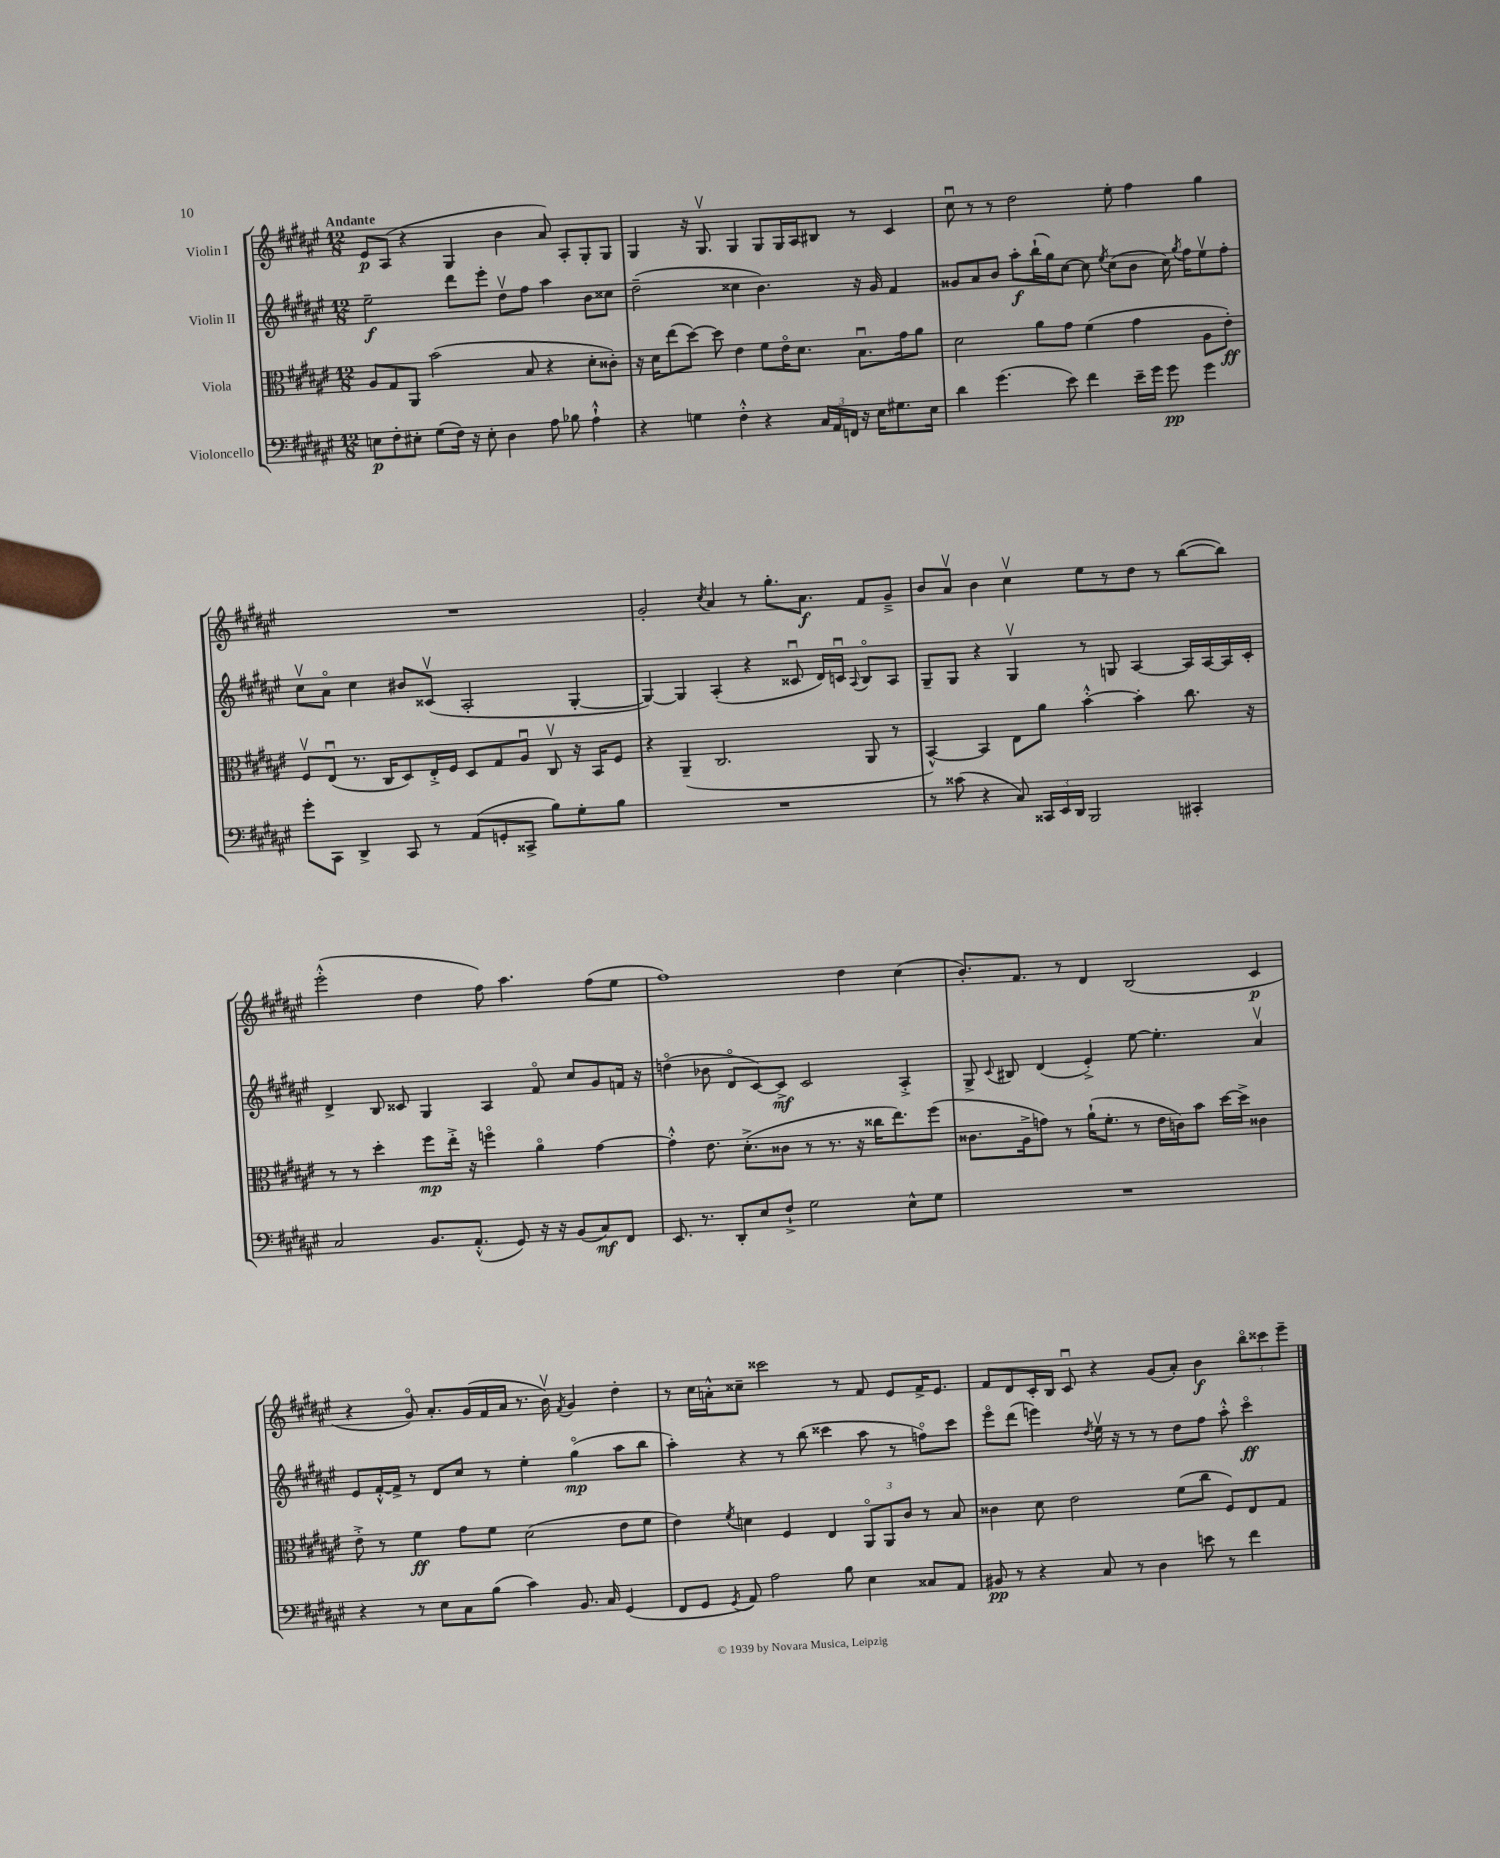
<<
\new StaffGroup <<
\new Staff = "s0" \with { instrumentName = "Violin I" } {
    \clef treble \key fis \major \numericTimeSignature \time 12/8 \tempo "Andante"
    \autoBeamOff eis'8[\p ais8]( r4 gis4 b'4 ais'8) ais8[-. gis8-. gis8] |
    gis4 r16 gis8.\upbow gis4 gis8[ gis16 ais16 bis8] r8 cis'4 |
    cis''8\downbow r8 r8 dis''2 eis''8-. fis''4 gis''4 |
    R1. |
    gis'2-. \acciaccatura { cis''8 } ais'4 r8 gis''8.[-. ais'8.]\f fis'8[ gis'8]---> |
    b'8[ ais'8]\upbow b'4 cis''4\upbow eis''8[ r8 dis''8] r8 b''8[~( b''8]) |
    eis'''2-.-^( dis''4 fis''8) ais''4. fis''8[( eis''8] |
    fis''1) dis''4 cis''4( |
    b'8.[-.) fis'8.] r8 dis'4 b2( cis'4\p |
    r4 gis'8\flageolet) ais'8.[-. gis'16( fis'16 ais'16] r8. b'16\upbow) \acciaccatura { fis'8 } gis'4 dis''4-. |
    r8 cis''16[ a'16-.-^ cisis''8]-- cisis'''2 r8 fis'8 eis'8[ fis'16-> eis'8.] |
    fis'8[ dis'8 cis'16-. b16] cis'8\downbow r4 gis'8[( ais'8]-.) b'4\f \tuplet 3/2 { b''8[\flageolet cisis'''8 eis'''8]-- } \bar "|." |
}
\new Staff = "s1" \with { instrumentName = "Violin II" } {
    \clef treble \key fis \major \numericTimeSignature \time 12/8
    \autoBeamOff eis''2--\f dis'''8[ eis'''8]-. dis''8[\upbow fis''8] ais''4 b'8[ cisis''8] |
    dis''2--( cisis''4 b'4.) r16 gis'16 fis'4 |
    gisis'8[ ais'8 b'8] ais''8[-.\f b''16-!( gis''16) cis''8]~ cis''8 \acciaccatura { eis''8 } cis''8[( b'8] cis''16) \acciaccatura { gis''8 } fis''16[ eis''8\upbow fis''8]-. |
    cis''8[\upbow ais'8]\flageolet cis''4 bis'8[ cisis'8]\upbow( ais2-. gis4~-. |
    gis4~) gis4 ais4-.( r4 cisis'8\downbow dis'16[) c'16]\downbow \appoggiatura { ais8 } b8[\flageolet ais8] |
    gis8[-- gis8] r4 gis4\upbow r8 g8 ais4~ ais16[ ais16~ ais16 cis'16]-. |
    dis'4-> b8 cisis'8 gis4 ais4 fis'8\flageolet cis''8[ gis'8 f'16] r16 |
    d''4\flageolet( bes'8 dis'8[\flageolet cis'8~) cis'8]->\mf cis'2 ais4-.-> |
    gis8-> \appoggiatura { cis'8 } bis8 dis'4( eis'4-.->) eis''8~ eis''4.-. ais'4\upbow |
    eis'8[ fis'16~-.-^ fis'16]-> r8 dis'8[ cis''8] r8 eis''4-. gis''4\flageolet\mp( ais''8[ b''8] |
    ais''4-.) r4 r8 b''8( cisis'''4 ais''8 r8 f''8[\flageolet) cisis'''8] |
    eis'''8[\flageolet dis'''8]( e'''4) \acciaccatura { dis''8 } eis''16\upbow r16 r8 r8 dis''8[ fis''8] ais''8-.-^ cis'''4\flageolet\ff \bar "|." |
}
\new Staff = "s2" \with { instrumentName = "Viola" } {
    \clef alto \key fis \major \numericTimeSignature \time 12/8
    \autoBeamOff ais8[ gis8 ais,8] b'2( b8 r4 dis'8[-. cisis'8]-.) |
    r16 dis'16[ eis''8( dis''8]~) dis''8 eis'4 fis'8[ eis'16\flageolet dis'8.] b8.[\downbow gis'16 ais'8] |
    dis'2 ais'8[ gis'8] fis'4( gis'4 ais8[ eis'8]-.\ff) |
    fis8[\upbow eis8]\downbow( r8. cis16[ dis8) eis16-.-> fis16] dis8[ gis8 ais8]\downbow cis8\upbow r16 b,16[ fis8] |
    r4 ais,4--( cis2. ais,8 r8 |
    b,4~-^) b,4 eis8[ ais'8] b'4~-.-^ b'4-. cis''8. r16 |
    r8 r8 dis''4-. fis''8[\mp eis''16]-.-> r16 f''4\flageolet ais'4\flageolet gis'4~ |
    gis'4-.-^ eis'8. dis'8.[-.->( cisis'8] r8 r8. r16 cisis''16[ eis''8.) fis''8]( |
    cisis'8.[ ais16-> g'8]) r8 ais'16[-!( fis'8.]-. r8 eis'16[ c'16) b'8] dis''16[~ dis''16]-> cisis'4 |
    eis'8-.-> r8 fis'4\ff gis'8[ fis'8] dis'2( eis'8[ fis'8] |
    eis'4) \acciaccatura { fis'8 } d'4 fis4 eis4 \tuplet 3/2 { ais,8[\flageolet ais,8 cis'8] } r8 b8 |
    cisis'4 dis'8 eis'2 fis'8[( cis''8] fis8[) eis8 gis8] \bar "|." |
}
\new Staff = "s3" \with { instrumentName = "Violoncello" } {
    \clef bass \key fis \major \numericTimeSignature \time 12/8
    \autoBeamOff e8[\p fis8-. eis8]-. gis8[( fis16]) r16 eis8-. dis4 ais8 bes8 ais4-!-^ |
    r4 g4 fis4-.-^ r4 \tuplet 3/2 { cis16[ ais,16 f,16] } r16 eis16[ gis8. eis16] |
    dis'4 gis'4.( eis'8) fis'4 eis'16[-- gis'16] gis'8\pp gis'4 |
    gis'8[-. cis,8] dis,4-> cis,8 r8 ais,8[( g,8-. cisis,8]-> b8[) gis8-. b8] |
    R1. |
    r8 cisis'8( r4 cis8) \tuplet 3/2 { cisis,16[ eis,16 dis,16] } b,,2 cis,4-. |
    cis2 b,8.[ ais,8.]-.-^( gis,8) r16 r16 b,8[( cis8\mf) fis,8] |
    eis,8. r8. dis,8[-. eis8 fis8]-!-> gis2 eis8[-^ gis8] |
    R1. |
    r4 r8 eis8[ cis8 b8]( cis'4) b,8. cis16 gis,4( |
    fis,8[ gis,8] \acciaccatura { gis,8 } ais,8) ais2 b8 eis4 cisis8[ ais,8] |
    bis,8\pp r8 r4 cis8 r8 dis4 e'8 r8 fis'4 \bar "|." |
}
>>
>>
\layout { \context { \Score \remove "Bar_number_engraver" } }
